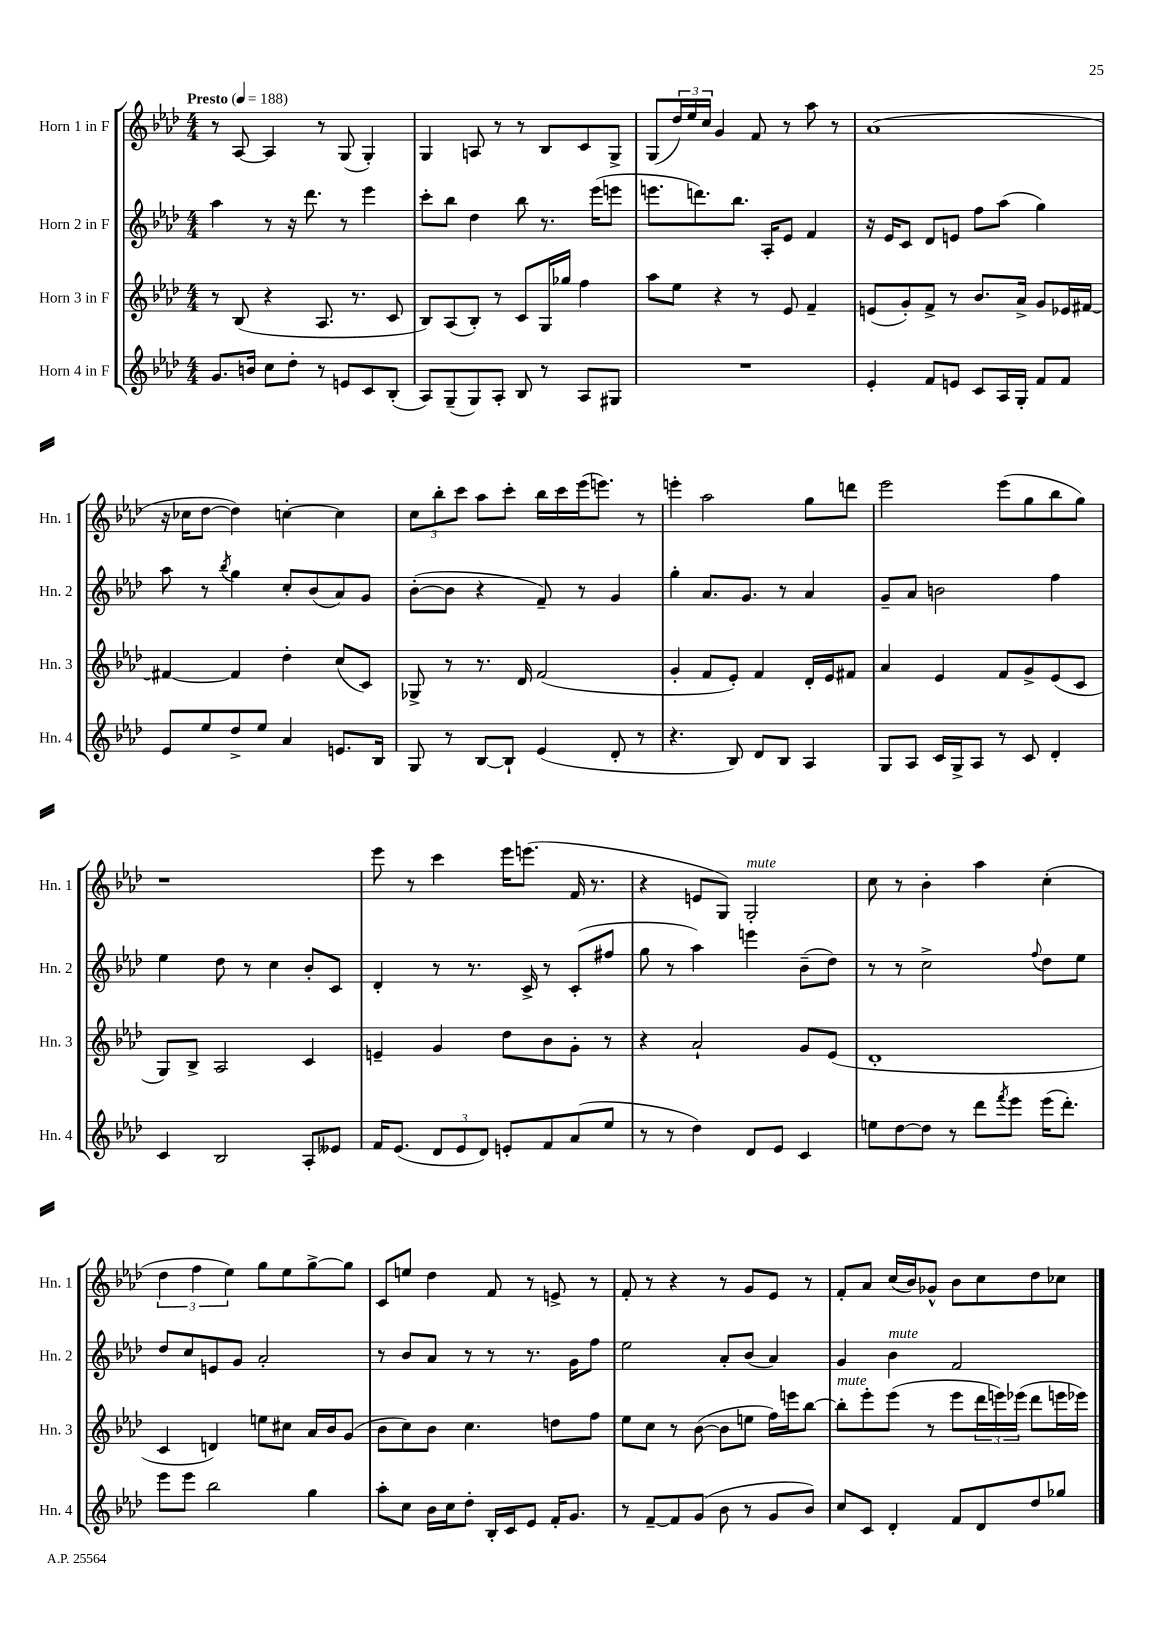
<<
\new StaffGroup <<
\new Staff = "s0" \with { instrumentName = "Horn 1 in F" shortInstrumentName = "Hn. 1" } {
    \clef treble \key aes \major \numericTimeSignature \time 4/4 \tempo "Presto" 4 = 188
    r8 aes8~ aes4 r8 g8( g4-.) |
    g4 a8 r8 r8 bes8 c'8 g8-> |
    g8( \tuplet 3/2 { des''16) ees''16 c''16 } g'4 f'8 r8 aes''8 r8 |
    aes'1( |
    r16 ces''16 des''8~ des''4) c''4~-. c''4 |
    \tuplet 3/2 { c''8 bes''8-. c'''8 } aes''8 c'''8-. bes''16 c'''16 ees'''16( e'''8.) r8 |
    e'''4-. aes''2 g''8 d'''8 |
    ees'''2 ees'''8( g''8 bes''8 g''8) |
    r1 |
    ees'''8 r8 c'''4 ees'''16 e'''8.( f'16 r8. |
    r4 e'8 g8) g2-.^\markup { \italic "mute" } |
    c''8 r8 bes'4-. aes''4 c''4-.( |
    \tuplet 3/2 { des''4 f''4 ees''4) } g''8 ees''8 g''8~-> g''8 |
    c'8 e''8 des''4 f'8 r8 e'8-> r8 |
    f'8-. r8 r4 r8 g'8 ees'8 r8 |
    f'8-. aes'8 c''16( bes'16) ges'8-^ bes'8 c''8 des''8 ces''8 \bar "|." |
}
\new Staff = "s1" \with { instrumentName = "Horn 2 in F" shortInstrumentName = "Hn. 2" } {
    \clef treble \key aes \major \numericTimeSignature \time 4/4
    aes''4 r8 r16 des'''8. r8 ees'''4 |
    c'''8-. bes''8 des''4 bes''8 r8. ees'''16( e'''8 |
    e'''8. d'''8.) bes''8. aes16-. ees'8 f'4 |
    r16 ees'16 c'8 des'8 e'8 f''8 aes''8( g''4) |
    aes''8 r8 \acciaccatura { bes''8 } g''4 c''8-. bes'8( aes'8) g'8 |
    bes'8~-.( bes'8 r4 f'8--) r8 g'4 |
    g''4-. aes'8. g'8. r8 aes'4 |
    g'8-- aes'8 b'2 f''4 |
    ees''4 des''8 r8 c''4 bes'8-. c'8 |
    des'4-. r8 r8. c'16-> r8 c'8-.( fis''8 |
    g''8 r8 aes''4) e'''4 bes'8--( des''8) |
    r8 r8 c''2-> \appoggiatura { f''8 } des''8 ees''8 |
    des''8 c''8 e'8 g'8 aes'2-. |
    r8 bes'8 aes'8 r8 r8 r8. g'16 f''8 |
    ees''2 aes'8-. bes'8( aes'4) |
    g'4 bes'4^\markup { \italic "mute" } f'2 \bar "|." |
}
\new Staff = "s2" \with { instrumentName = "Horn 3 in F" shortInstrumentName = "Hn. 3" } {
    \clef treble \key aes \major \numericTimeSignature \time 4/4
    r8 bes8( r4 aes8. r8. c'8 |
    bes8) aes8( bes8-.) r8 c'8 g16 ges''16 f''4 |
    aes''8 ees''8 r4 r8 ees'8 f'4-- |
    e'8( g'8-.) f'8-> r8 bes'8. aes'16-> g'8 ees'16 fis'16~ |
    fis'4~ fis'4 des''4-. c''8( c'8) |
    ges8-> r8 r8. des'16 f'2( |
    g'4-. f'8 ees'8-.) f'4 des'16-. ees'16 fis'8 |
    aes'4 ees'4 f'8 g'8-> ees'8( c'8 |
    g8) bes8-> aes2 c'4 |
    e'4-- g'4 des''8 bes'8 g'8-. r8 |
    r4 aes'2-! g'8 ees'8( |
    des'1-. |
    c'4 d'4) e''8 cis''8 aes'16 bes'16 g'8( |
    bes'8 c''8) bes'8 c''4. d''8 f''8 |
    ees''8 c''8 r8 bes'8~( bes'8 e''8 f''16) e'''16 bes''8~ |
    bes''8-.^\markup { \italic "mute" } ees'''8-. ees'''8( r8 ees'''8 \tuplet 3/2 { des'''16 e'''16) ees'''16( } des'''8 e'''16 ees'''16) \bar "|." |
}
\new Staff = "s3" \with { instrumentName = "Horn 4 in F" shortInstrumentName = "Hn. 4" } {
    \clef treble \key aes \major \numericTimeSignature \time 4/4
    g'8. b'16 c''8 des''8-. r8 e'8 c'8 bes8-.( |
    aes8) g8--( g8) aes8-. bes8 r8 aes8 gis8 |
    R1 |
    ees'4-. f'8 e'8 c'8 aes16 g16-. f'8 f'8 |
    ees'8 ees''8 des''8-> ees''8 aes'4 e'8. bes16 |
    g8 r8 bes8~ bes8-! ees'4( des'8-. r8 |
    r4. bes8) des'8 bes8 aes4 |
    g8 aes8 c'16 g16-> aes8 r8 c'8 des'4-. |
    c'4 bes2 aes8-. eeses'8 |
    f'16 ees'8.( \tuplet 3/2 { des'8 ees'8 des'8) } e'8-. f'8 aes'8( ees''8 |
    r8 r8 des''4) des'8 ees'8 c'4 |
    e''8 des''8~ des''8 r8 des'''8 \acciaccatura { f'''8 } ees'''8 ees'''16( des'''8.-.) |
    ees'''8 ees'''8 bes''2 g''4 |
    aes''8-. c''8 bes'16 c''16 des''8-. bes16-. c'16 ees'8 f'16-. g'8. |
    r8 f'8~-- f'8 g'8( bes'8 r8 g'8 bes'8) |
    c''8 c'8 des'4-. f'8 des'8 des''8 ges''8 \bar "|." |
}
>>
>>
\layout { \context { \Score \remove "Bar_number_engraver" } }
